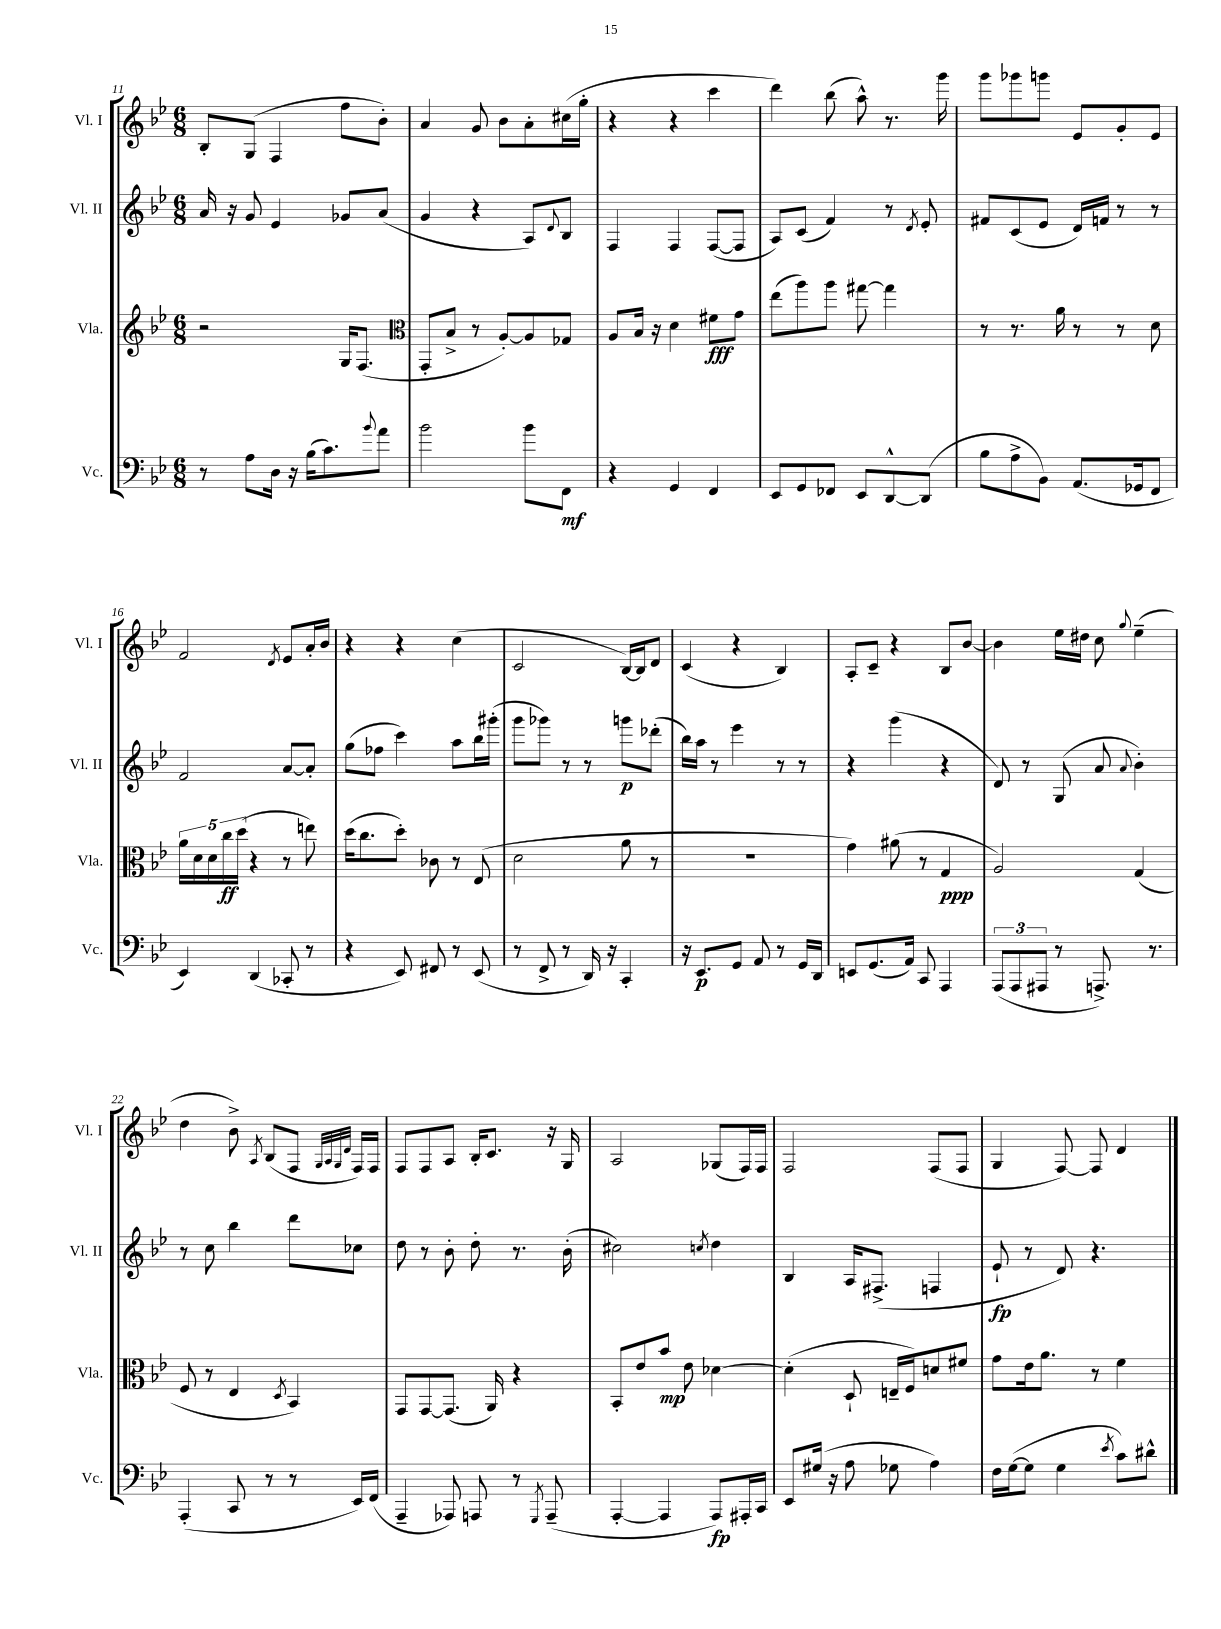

**kern	**dynam	**kern	**dynam	**kern	**dynam	**kern
*part4	*part4	*part3	*part3	*part2	*part2	*part1
*staff4	*staff4	*staff3	*staff3	*staff2	*staff2	*staff1
*I"Vc.	*	*I"Vla.	*	*I"Vl. II	*	*I"Vl. I
*I'Vc.	*	*I'Vla.	*	*I'Vl. II	*	*I'Vl. I
*clefF4	*	*clefG2	*	*clefG2	*	*clefG2
*k[b-e-]	*	*k[b-e-]	*	*k[b-e-]	*	*k[b-e-]
*M6/8	*	*M6/8	*	*M6/8	*	*M6/8
=11	=11	=11	=11	=11	=11	=11
8r	.	2r	.	16a/	.	8B-'/L
.	.	.	.	16r	.	.
8A\L	.	.	.	8g/	.	(8G/J
16D\Jk	.	.	.	4e-/	.	4F/
16r	.	.	.	.	.	.
(16B-\KL	.	.	.	.	.	.
8.c\)	.	.	.	.	.	.
.	.	16G/KL	.	8g-X/L	.	8ff\L
.	.	(8.F/J	.	.	.	.
8qqb-/	.	.	.	.	.	.
8a\J	.	.	.	(8a/J	.	8b-'\J)
=12	=12	=12	=12	=12	=12	=12
*	*	*clefC3	*	*	*	*
2b-\	.	8GG'/L	.	4g/	.	4a/
.	.	8B-^/J	.	.	.	.
.	.	8r	.	4r	.	8g/
.	.	[8A'/L)	.	.	.	8b-\L
8b-\L	.	8A/]	.	8A/L)	.	8a'\
.	.	.	.	8qqd/	.	.
8FF\J	mf	8G-X/J	.	8B-/J	.	(16cc#X\L
.	.	.	.	.	.	16gg'\JJ
=13	=13	=13	=13	=13	=13	=13
4r	.	8A/L	.	4F/	.	4r
.	.	16B-/Jk	.	.	.	.
.	.	16r	.	.	.	.
4GG/	.	4d\	.	4F/	.	4r
4FF/	.	8f#X\L	fff	([8F/L	.	4ccc\
.	.	8g\J	.	8F/J]	.	.
=14	=14	=14	=14	=14	=14	=14
8EE-/L	.	(8ee-\L	.	8A/L)	.	4ddd\)
8GG/	.	8aa\)	.	(8c/J	.	.
8FF-X/J	.	8aa\J	.	4f/)	.	(8bb-\
8EE-/L	.	[8gg#X\	.	.	.	8aa^^\)
[8DD^^/	.	4gg#\]	.	8r	.	8.r
.	.	.	.	8qd/	.	.
(8DD/J]	.	.	.	8e-'/	.	.
.	.	.	.	.	.	16ggg\
=15	=15	=15	=15	=15	=15	=15
8B-\L	.	8r	.	8f#X/L	.	8ggg\L
8A^\	.	8.r	.	(8c/	.	8ggg-X\
8BB-\J)	.	.	.	8e-/J	.	8gggn\J
.	.	16a\	.	.	.	.
(8.AA/L	.	8r	.	16d/LL)	.	8e-/L
.	.	.	.	16fn/JJ	.	.
.	.	8r	.	8r	.	8g'/
16GG-X/k	.	.	.	.	.	.
8FF/J	.	8d\	.	8r	.	8e-/J
!!LO:LB:g=z
=16	=16	=16	=16	=16	=16	=16
4EE-/)	.	20a\LL	.	2f/	.	2f/
.	.	20d\	.	.	.	.
.	.	20d\	.	.	.	.
.	.	20cc\	ff	.	.	.
.	.	(20dd\JJ	.	.	.	.
(4DD/	.	4r	.	.	.	.
.	.	.	.	.	.	8qd/
8CC-X'/	.	8r	.	[8a/L	.	8e-/L
8r	.	8een\)	.	8a'/J]	.	16a'/L
.	.	.	.	.	.	16b-/JJ
=17	=17	=17	=17	=17	=17	=17
4r	.	(16dd\KL	.	(8gg\L	.	4r
.	.	8.cc\	.	.	.	.
.	.	.	.	8ff-X\J	.	.
8EE-/)	.	8dd'\J)	.	4ccc\)	.	4r
8FF#X/	.	8c-X\	.	.	.	.
8r	.	8r	.	8aa\L	.	(4cc\
(8EE-/	.	(8E-/	.	16bb-\L	.	.
.	.	.	.	(16ggg#X'\JJ	.	.
=18	=18	=18	=18	=18	=18	=18
8r	.	2d\	.	8ggg\L	.	2c/
8FF^/	.	.	.	8ggg-X\J)	.	.
8r	.	.	.	8r	.	.
16DD/)	.	.	.	8r	.	.
16r	.	.	.	.	.	.
4CC'/	.	8a\	.	8gggn\L	p	[16B-/LL)
.	.	.	.	.	.	16B-/J]
.	.	8r	.	(8ddd-X'\J	.	8d/J
=19	=19	=19	=19	=19	=19	=19
16r	.	2.r	.	16bb-\LL)	.	(4c/
8.EE-/L	p	.	.	16aa\JJ	.	.
.	.	.	.	8r	.	.
8GG/J	.	.	.	4eee-\	.	4r
8AA/	.	.	.	.	.	.
8r	.	.	.	8r	.	4B-/)
16GG/LL	.	.	.	8r	.	.
16DD/JJ	.	.	.	.	.	.
=20	=20	=20	=20	=20	=20	=20
8EEn/L	.	4g\)	.	4r	.	8A'/L
(8.GG/	.	.	.	.	.	8c~/J
.	.	(8a#X\	.	(4ggg\	.	4r
16AA/Jk)	.	.	.	.	.	.
8CC/	.	8r	.	.	.	.
4AAA/	.	4G/	ppp	4r	.	8B-/L
.	.	.	.	.	.	[8b-/J
=21	=21	=21	=21	=21	=21	=21
(12AAA/L	.	2A/)	.	8d/)	.	4b-\]
12AAA/	.	.	.	.	.	.
.	.	.	.	8r	.	.
12AAA#X/J	.	.	.	.	.	.
8r	.	.	.	(8G/	.	16ee-\LL
.	.	.	.	.	.	16dd#X\JJ
8.AAAn^/)	.	.	.	8a/	.	8cc\
.	.	.	.	8qqa/	.	8qqgg/
.	.	(4G/	.	4b-'\)	.	(4ee-~\
8.r	.	.	.	.	.	.
!!LO:LB:g=z
=22	=22	=22	=22	=22	=22	=22
(4AAA'/	.	8F/	.	8r	.	4dd\
.	.	8r	.	8cc\	.	.
8CC/	.	4E-/	.	4bb-\	.	8b-^\)
.	.	.	.	.	.	8qA/
8r	.	.	.	.	.	(8B-/L
.	.	8qD/	.	.	.	.
8r	.	4BB-/)	.	8ddd\L	.	8F/J
.	.	.	.	.	.	32qqG/LLL
.	.	.	.	.	.	32qqA/
.	.	.	.	.	.	32qqG/
.	.	.	.	.	.	32qqd/JJJ
16EE-/LL)	.	.	.	8cc-X\J	.	16F/LL)
(16FF/JJ	.	.	.	.	.	16F/JJ
=23	=23	=23	=23	=23	=23	=23
4AAA~/	.	8GG/L	.	8dd\	.	8F/L
.	.	[8GG/	.	8r	.	8F/
8AAA-X/)	.	(8.GG/J]	.	8b-'\	.	8A/J
8AAAn/	.	.	.	8dd'\	.	16B-'/KL
.	.	16AA/)	.	.	.	8.c/J
8r	.	4r	.	8.r	.	.
8qGGG/	.	.	.	.	.	.
(8AAA~/	.	.	.	.	.	16r
.	.	.	.	(16b-'\	.	16G/
=24	=24	=24	=24	=24	=24	=24
[4AAA'/	.	8BB-'/L	.	2cc#X\)	.	2A/
.	.	8e-/	.	.	.	.
4AAA/]	.	8b-/J	mp	.	.	.
.	.	8e-\	.	.	.	.
.	.	.	.	8qccn/	.	.
8AAA/L)	fp	[4d-X\	.	4dd\	.	(8G-X/L
16AAA#X'/L	.	.	.	.	.	16F/L)
16CC/JJ	.	.	.	.	.	16F/JJ
=25	=25	=25	=25	=25	=25	=25
8EE-/L	.	(4d-'\]	.	4B-/	.	2F/
(16G#X/Jk	.	.	.	.	.	.
16r	.	.	.	.	.	.
8A\	.	8D`/	.	16A/KL	.	.
.	.	.	.	(8.F#X^/J	.	.
8G-X\	.	16En~/LL	.	.	.	.
.	.	16F/J)	.	.	.	.
4A\)	.	8dn/	.	4Fn/	.	(8F/L
.	.	8f#X/J	.	.	.	8F/J
=26	=26	=26	=26	=26	=26	=26
16F\LL	.	8g\L	.	8e-`/	fp	4G/
([16G\J	.	.	.	.	.	.
8G\J]	.	16e-\k	.	8r	.	.
.	.	8.a\J	.	.	.	.
4G\	.	.	.	8d/)	.	[8F/)
.	.	8r	.	4.r	.	8F/]
8qe-/	.	.	.	.	.	.
8c\L)	.	4f\	.	.	.	4d/
8d#X^^\J	.	.	.	.	.	.
==	==	==	==	==	==	==
*-	*-	*-	*-	*-	*-	*-
